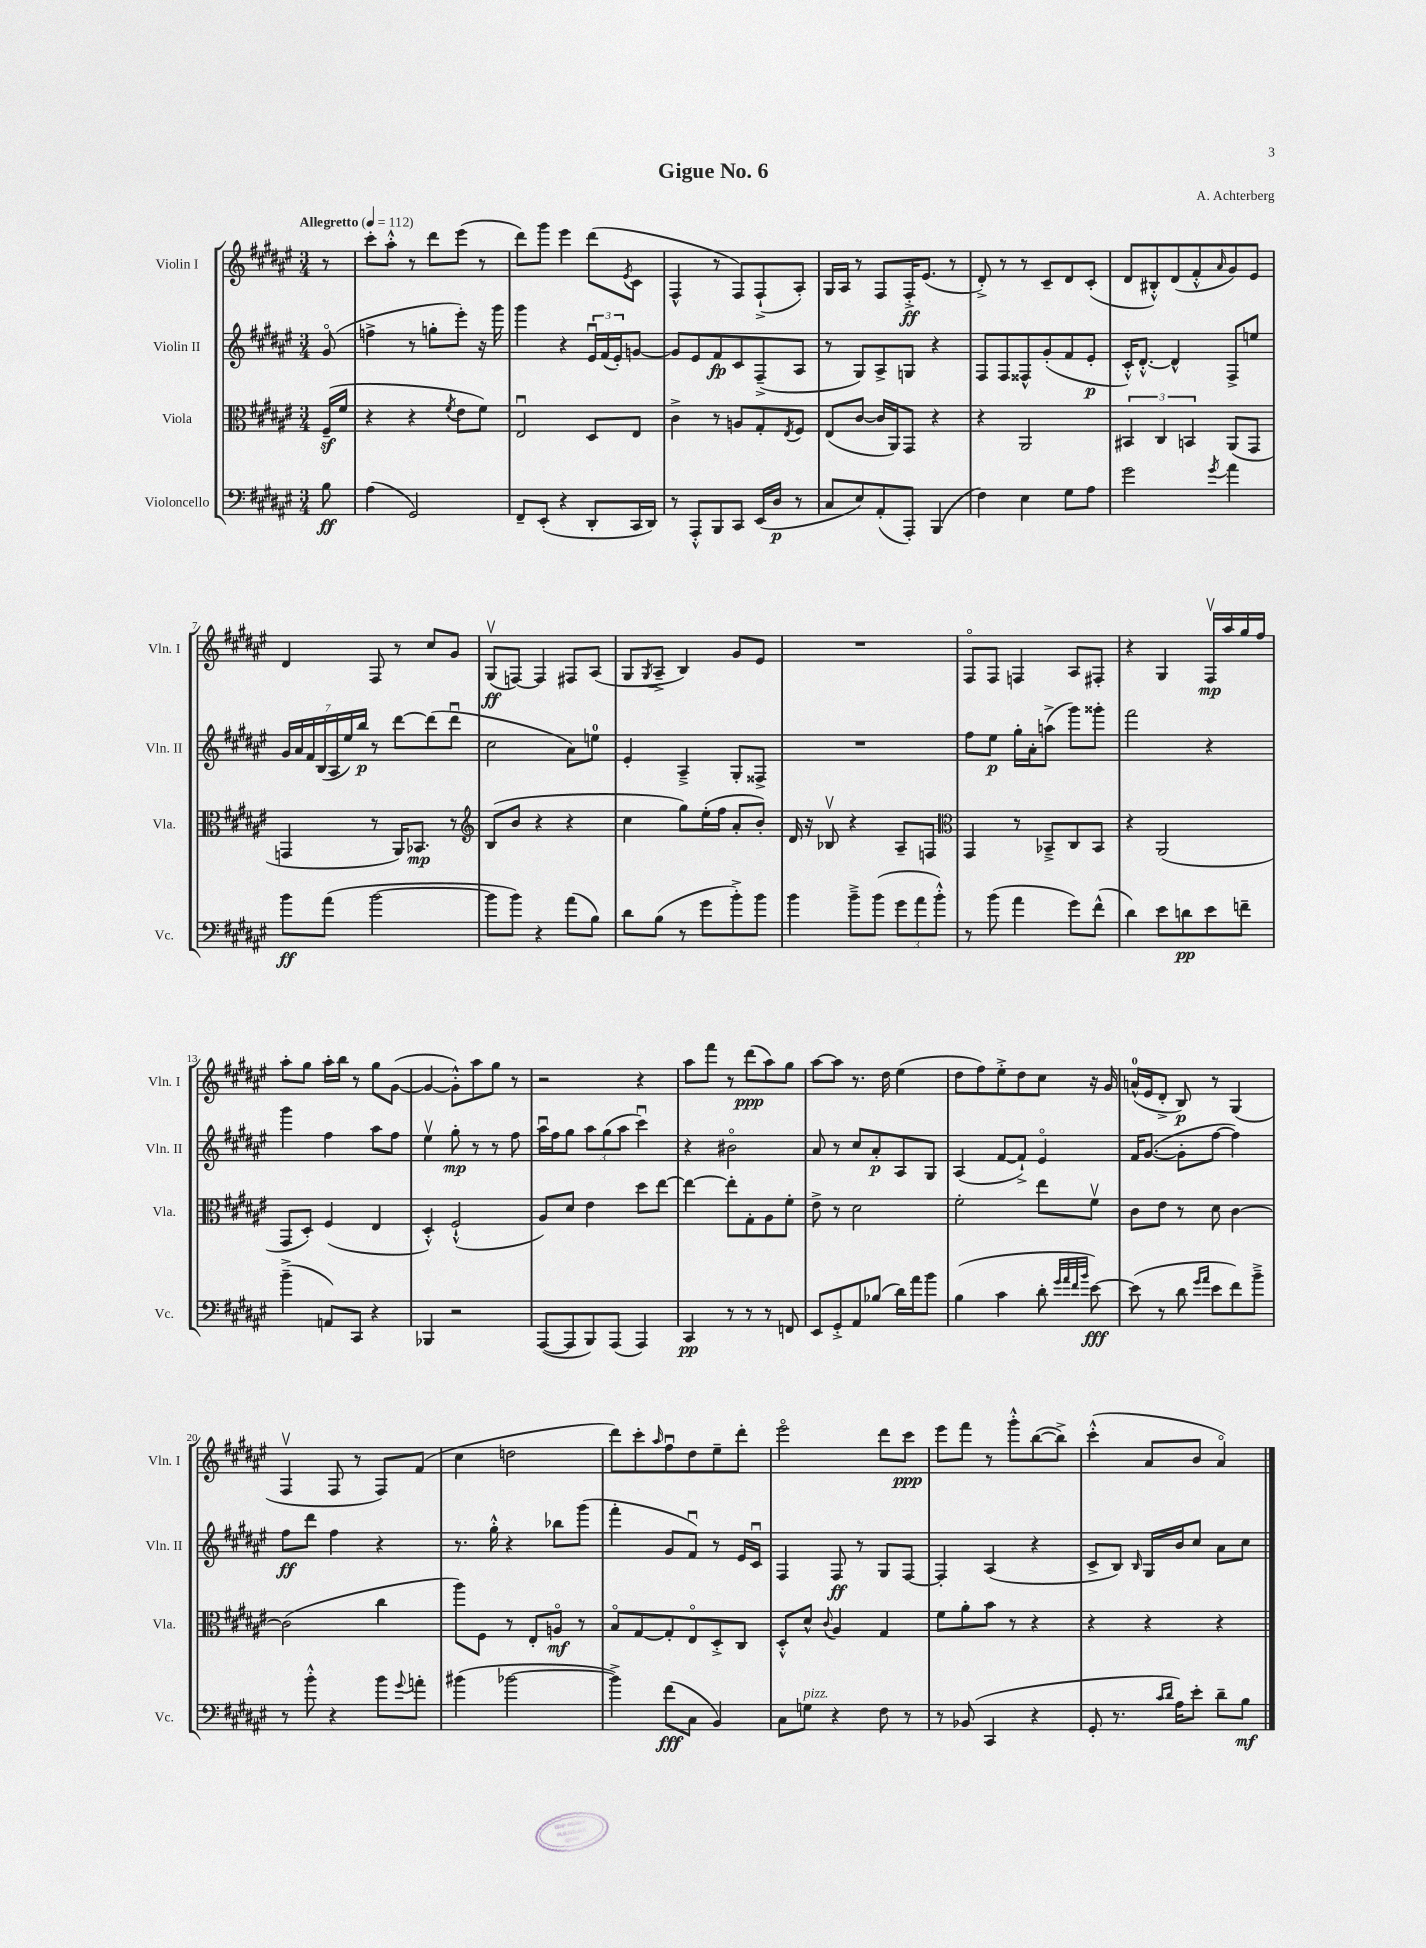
\header { title = "Gigue No. 6" composer = "A. Achterberg" }
<<
\new StaffGroup <<
\new Staff = "s0" \with { instrumentName = "Violin I" shortInstrumentName = "Vln. I" } {
    \clef treble \key fis \major \numericTimeSignature \time 3/4 \partial 8 \tempo "Allegretto" 4 = 112
    r8 |
    cis'''8-. ais''8-.-^ r8 dis'''8 eis'''8( r8 |
    dis'''8) gis'''8 eis'''4 dis'''8( \acciaccatura { eis'8 } cis'8 |
    fis4-^ r8 fis8) fis8-!->( ais8-.) |
    gis16 ais16 r8 fis8 fis16-.->\ff eis'8.( r8 |
    dis'8-.->) r8 r8 cis'8-- dis'8 cis'8-.( |
    dis'8 bis8-.-^) dis'8( fis'8-.-^ \grace { ais'16 } gis'8) eis'8 |
    dis'4 fis8 r8 cis''8 gis'8 |
    gis8\upbow\ff( f8~) f4 fis8 ais8( |
    gis8 \acciaccatura { gis8 } ais8---> b4) gis'8 eis'8 |
    R2. |
    fis8\flageolet fis8 f4 ais8 fis8-. |
    r4 gis4 fis16\upbow\mp ais''16 gis''16 fis''16 |
    ais''8-. gis''8 ais''16-. b''16 r8 gis''8 gis'8~( |
    gis'4~ gis'8-.-^) ais''8 gis''8 r8 |
    r2 r4 |
    ais''8 fis'''8 r8 dis'''8\ppp( ais''8) gis''8 |
    ais''8~ ais''8 r8. dis''16 eis''4( |
    dis''8 fis''8) eis''8-.-> dis''8 cis''8 r16 gis'16 |
    a'16-0-^( eis'16 dis'8-.-> b8\p) r8 gis4( |
    fis4\upbow fis8 r8 fis8) fis'8( |
    cis''4 d''2 |
    dis'''8) cis'''8-. \grace { ais''16 } fis''8\downbow dis''8 eis''8-- dis'''8-. |
    eis'''2\flageolet dis'''8 cis'''8\ppp |
    eis'''8 fis'''8 r8 gis'''8-.-^ b''8~( b''8->) |
    cis'''4-.-^( ais'8 b'8 ais'4\flageolet) \bar "|." |
}
\new Staff = "s1" \with { instrumentName = "Violin II" shortInstrumentName = "Vln. II" } {
    \clef treble \key fis \major \numericTimeSignature \time 3/4 \partial 8
    gis'8\flageolet( |
    f''4-> r8 g''8-. eis'''8-.) r16 gis'''16 |
    gis'''4 r4 \tuplet 3/2 { eis'16\downbow fis'16( eis'16-.) } g'8~ |
    g'8 eis'8 fis'8\fp cis'8 fis8--->( ais8 |
    r8 gis8) ais8-> g8 r4 |
    fis8 fis8 fisis8-^ gis'8-.( fis'8 eis'8-.\p |
    cis'16-.-^) dis'8.~-.-^ dis'4-^ fis8-> e''8 |
    \tuplet 7/4 { gis'16 ais'16 fis'16 b16( ais16 eis''16) b''16\p } r8 dis'''8~ dis'''8( dis'''8\downbow |
    cis''2 ais'8) e''8-0 |
    eis'4-. ais4---> gis8-. fisis8-> |
    R2. |
    fis''8 eis''8\p gis''16-. ais'16-. a''8->( gis'''8) gisis'''8-. |
    fis'''2 r4 |
    gis'''4 fis''4 ais''8 fis''8 |
    eis''4\upbow gis''8-.\mp r8 r8 fis''8 |
    ais''16\downbow fis''16 gis''8 \tuplet 3/2 { ais''8 gis''8( ais''8 } cis'''4\downbow) |
    r4 bis'2\flageolet |
    ais'8 r8 cis''8 ais'8-.\p ais8 gis8 |
    ais4( fis'8~ fis'8-!->) eis'4\flageolet |
    fis'16 gis'8.~( gis'8-. fis''8~ fis''4) |
    fis''8\ff dis'''8 fis''4 r4 |
    r8. gis''16-.-^ r4 bes''8 gis'''8( |
    fis'''4-. gis'8 fis'8\downbow) r8 eis'16 cis'16\downbow |
    fis4 fis8\ff r8 gis8 fis8~ |
    fis4-. ais4( r4 |
    cis'8-> b8) \grace { b16 } gis16 b'16 cis''8 ais'8 cis''8 \bar "|." |
}
\new Staff = "s2" \with { instrumentName = "Viola" shortInstrumentName = "Vla." } {
    \clef alto \key fis \major \numericTimeSignature \time 3/4 \partial 8
    fis16--\sf( fis'16 |
    r4 r4 \acciaccatura { fis'8 } eis'8 fis'8) |
    eis2\downbow dis8 eis8 |
    cis'4-> r8 a8 gis8-. \acciaccatura { eis8 } fis8 |
    eis8( cis'8~ cis'16 ais,16) gis,8 r4 |
    r4 ais,2 |
    \tuplet 3/2 { bis,4 cis4 b,4 } ais,8( gis,8 |
    g,4 r8 ais,16) bes,8.\mp r8 |
    \clef treble b8( b'8 r4 r4 |
    cis''4 gis''8) eis''16-.( fis''16 ais'8-. b'8-.) |
    dis'16 r16 bes8\upbow r4 ais8-- f8 |
    \clef alto gis,4 r8 bes,8---> cis8 bes,8 |
    r4 ais,2( |
    gis,8 dis8-.) fis4( eis4 |
    dis4-.-^) fis2-!-^( |
    ais8) dis'8 eis'4 dis''8 eis''8~ |
    eis''4~ eis''8-. gis8-. ais8 fis'8-. |
    eis'8-> r8 dis'2 |
    fis'2-. eis''8 fis'8\upbow |
    cis'8 eis'8 r8 dis'8 cis'4~ |
    cis'2( cis''4 |
    ais''8) fis8 r8 eis8-. a8\flageolet\mf r8 |
    b8\flageolet gis8~ gis8-. eis8\flageolet dis8-.-> cis8 |
    dis8-.-^ dis'8-^ \appoggiatura { cis'8 } ais4 gis4 |
    fis'8 ais'8-. b'8 r8 r4 |
    r4 r4 r4 \bar "|." |
}
\new Staff = "s3" \with { instrumentName = "Violoncello" shortInstrumentName = "Vc." } {
    \clef bass \key fis \major \numericTimeSignature \time 3/4 \partial 8
    b8\ff |
    ais4( gis,2) |
    fis,8-- eis,8-.( r4 dis,8-. cis,16 dis,16) |
    r8 ais,,8-.-^ b,,8 cis,8 eis,16( dis16\p r8 |
    cis8 eis8) ais,8-.( ais,,8-.) b,,4( |
    fis4) eis4 gis8 ais8 |
    gis'2 \acciaccatura { gis'8 } ais'4 |
    b'8\ff ais'8( b'2~ |
    b'8 b'8) r4 ais'8( b8) |
    dis'8 b8( r8 gis'8 b'8-.->) b'8 |
    b'4 b'8---> b'8( \tuplet 3/2 { gis'8 ais'8 b'8-.-^) } |
    r8 b'8( ais'4 gis'8) fis'8-^( |
    dis'4) eis'8 d'8\pp eis'8 f'8-- |
    b'4--->( a,8) cis,8 r4 |
    bes,,4 r2 |
    ais,,8~( ais,,8 b,,8) ais,,8( ais,,4) |
    cis,4\pp r8 r8 r8 f,8 |
    eis,8 gis,8-.-> ais,8 bes8( dis'16) ais'16 b'8 |
    b4( cis'4 dis'8-. \grace { gis'32 ais'32 fis'32 b'32 } eis'8~\fff) |
    eis'8( r8 dis'8 \grace { gis'16 ais'16 } eis'8 fis'8) b'8---> |
    r8 b'8-.-^ r4 b'8 \appoggiatura { gis'8 } a'8-. |
    bis'4( bes'2~ |
    bes'4->) fis'8\fff( cis8 b,4) |
    cis8 g8^\markup { \italic "pizz." } r4 fis8 r8 |
    r8 bes,8( cis,4 r4 |
    gis,8-. r8. \grace { cis'16 dis'16 } ais16) eis'8-. dis'8-- b8\mf \bar "|." |
}
>>
>>
